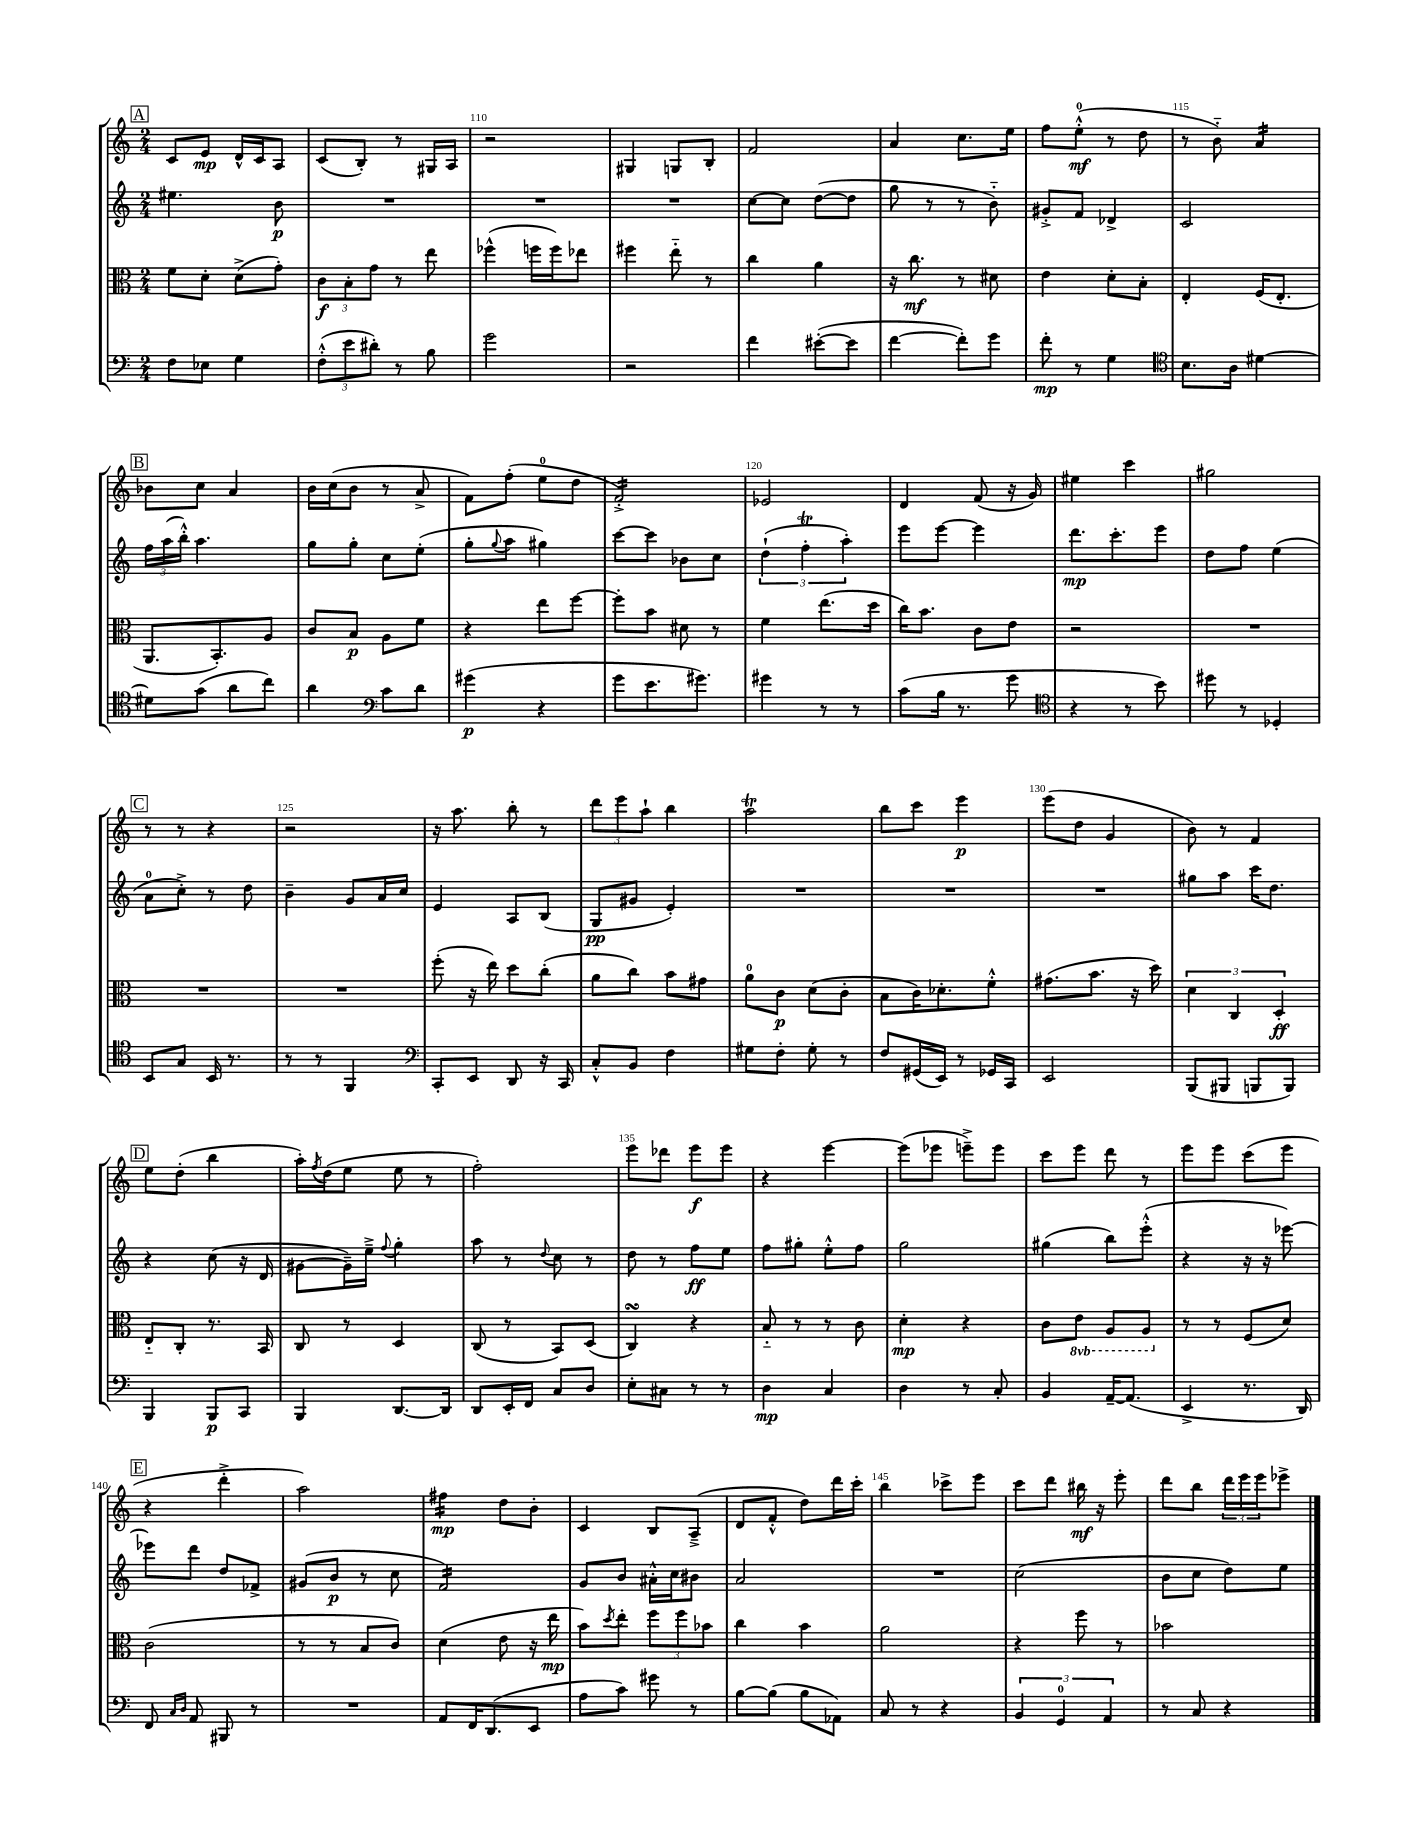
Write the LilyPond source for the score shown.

<<
\new StaffGroup <<
\new Staff = "s0" {
    \clef treble \key c \major \numericTimeSignature \time 2/4
    \mark \markup { \box "A" } c'8 e'8\mp d'16-^ c'16 a8 |
    c'8( b8-.) r8 gis16 a16 |
    r2 |
    gis4 g8 b8-. |
    f'2 |
    a'4 c''8. e''16 |
    f''8 e''8-0-.-^\mf( r8 d''8 |
    r8 b'8-_) a'4:16 |
    \mark \markup { \box "B" } bes'8 c''8 a'4 |
    b'16 c''16( b'8 r8 a'8-> |
    f'8) f''8-.( e''8-0 d''8 |
    f'2:16-.->) |
    ees'2 |
    d'4 f'8( r16 g'16) |
    eis''4 c'''4 |
    gis''2 |
    \mark \markup { \box "C" } r8 r8 r4 |
    r2 |
    r16 a''8. b''8-. r8 |
    \tuplet 3/2 { d'''8 e'''8 a''8-! } b''4 |
    a''2\trill |
    b''8 c'''8 e'''4\p |
    e'''8( d''8 g'4 |
    b'8) r8 f'4 |
    \mark \markup { \box "D" } e''8 d''8-.( b''4 |
    a''16-.) \acciaccatura { f''8 } d''16( e''8 e''8 r8 |
    f''2-.) |
    e'''8 des'''8 e'''8\f e'''8 |
    r4 e'''4~ |
    e'''8( ees'''8 e'''8--->) e'''8 |
    c'''8 e'''8 d'''8 r8 |
    e'''8 e'''8 c'''8( e'''8 |
    \mark \markup { \box "E" } r4 d'''4-.-> |
    a''2) |
    fis''4:16\mp d''8 b'8-. |
    c'4 b8 a8--->( |
    d'8 f'8-.-^ d''8) d'''16 c'''16-. |
    b''4 ces'''8-> e'''8 |
    c'''8 d'''8 bis''16\mf r16 e'''8-. |
    d'''8 b''8 \tuplet 3/2 { d'''16 e'''16 e'''16 } ees'''8-> \bar "|." |
}
\new Staff = "s1" {
    \clef treble \key c \major \numericTimeSignature \time 2/4
    \mark \markup { \box "A" } eis''4. b'8\p |
    R2 |
    R2 |
    R2 |
    c''8~ c''8 d''8~( d''8 |
    g''8 r8 r8 b'8-_) |
    gis'8-.-> f'8 des'4-> |
    c'2 |
    \mark \markup { \box "B" } \tuplet 3/2 { f''16 a''16( b''16-.-^) } a''4. |
    g''8 g''8-. c''8 e''8-.( |
    g''8-. \appoggiatura { g''8 } a''8 gis''4) |
    c'''8~ c'''8 bes'8 c''8 |
    \tuplet 3/2 { d''4-!( f''4-.\trill a''4-.) } |
    e'''8 e'''8~ e'''4 |
    d'''8.\mp c'''8.-. e'''8 |
    d''8 f''8 e''4( |
    \mark \markup { \box "C" } a'8-0 c''8-.->) r8 d''8 |
    b'4-- g'8 a'16 c''16 |
    e'4 a8 b8( |
    g8\pp gis'8 e'4-.) |
    R2 |
    R2 |
    R2 |
    gis''8 a''8 c'''16 d''8. |
    \mark \markup { \box "D" } r4 c''8( r16 d'16 |
    gis'8~ gis'16--) e''16---> \appoggiatura { f''8 } g''4-. |
    a''8 r8 \appoggiatura { d''8 } c''8 r8 |
    d''8 r8 f''8\ff e''8 |
    f''8 gis''8-. e''8-.-^ f''8 |
    g''2 |
    gis''4( b''8) e'''8-.-^( |
    r4 r16 r16 ees'''8~) |
    \mark \markup { \box "E" } ees'''8 d'''8 d''8 fes'8-> |
    gis'8( b'8\p r8 c''8 |
    f'2:16) |
    g'8 b'8 ais'16-.-^ c''16 bis'8 |
    a'2 |
    R2 |
    c''2( |
    b'8 c''8 d''8) e''8 \bar "|." |
}
\new Staff = "s2" {
    \clef alto \key c \major \numericTimeSignature \time 2/4 \set Staff.ottavationMarkups = #ottavation-simple-ordinals
    \mark \markup { \box "A" } f'8 d'8-. d'8->( g'8-.) |
    \tuplet 3/2 { c'8\f b8-. g'8 } r8 e''8 |
    fes''4-^( f''16 f''16) ees''8 |
    fis''4 e''8-_ r8 |
    c''4 a'4 |
    r16 c''8.\mf r8 dis'8 |
    e'4 d'8-. b8-. |
    e4-. f16( e8.-. |
    \mark \markup { \box "B" } a,8. b,8.-.) a8 |
    c'8 b8\p a8 f'8 |
    r4 e''8 f''8~ |
    f''8-. b'8 dis'8 r8 |
    f'4 e''8.( d''16 |
    c''16) b'8. c'8 e'8 |
    r2 |
    R2 |
    \mark \markup { \box "C" } R2 |
    R2 |
    f''8-.( r16 e''16) d''8 c''8-.( |
    a'8 c''8) b'8 gis'8 |
    a'8-0 c'8\p d'8( c'8-. |
    b8 c'16) des'8.-. f'8-.-^ |
    gis'8.( b'8. r16 d''16) |
    \tuplet 3/2 { d'4 c4 d4-.\ff } |
    \mark \markup { \box "D" } e8-_ c8-. r8. b,16 |
    c8 r8 d4 |
    c8( r8 b,8) d8( |
    c4\turn) r4 |
    b8-_ r8 r8 c'8 |
    d'4-.\mp r4 |
    c'8 \ottava #-1 e8 a,8 a,8 \ottava #0 |
    r8 r8 f8( d'8) |
    \mark \markup { \box "E" } c'2( |
    r8 r8 b8 c'8) |
    d'4( e'8 r16 e''16\mp |
    b'8) \acciaccatura { d''8 } e''8-. \tuplet 3/2 { f''8 f''8 bes'8 } |
    c''4 b'4 |
    a'2 |
    r4 f''8 r8 |
    bes'2 \bar "|." |
}
\new Staff = "s3" {
    \clef bass \key c \major \numericTimeSignature \time 2/4
    \mark \markup { \box "A" } f8 ees8 g4 |
    \tuplet 3/2 { f8-.-^( e'8 dis'8-.) } r8 b8 |
    g'2 |
    r2 |
    f'4 eis'8~-.( eis'8 |
    f'4~ f'8-.) g'8 |
    f'8-.\mp r8 g4 |
    \clef tenor b8. a16 dis'4~ |
    \mark \markup { \box "B" } dis'8 g'8( a'8 c''8) |
    a'4 \clef bass c'8 d'8 |
    gis'4\p( r4 |
    g'8 e'8. gis'8.) |
    gis'4 r8 r8 |
    c'8( b16 r8. g'8 |
    \clef tenor r4 r8 b'8) |
    dis''8 r8 des4-. |
    \mark \markup { \box "C" } b,8 g8 b,16 r8. |
    r8 r8 f,4 |
    \clef bass c,8-. e,8 d,8 r16 c,16 |
    c8-.-^ b,8 f4 |
    gis8 f8-. gis8-. r8 |
    f8 gis,16( e,16) r8 ges,16 c,16 |
    e,2 |
    b,,8( bis,,8 b,,8 b,,8) |
    \mark \markup { \box "D" } b,,4 b,,8\p c,8 |
    b,,4 d,8.~ d,16 |
    d,8 e,16-. f,16 c8 d8 |
    e8-. cis8 r8 r8 |
    d4\mp c4 |
    d4 r8 c8-. |
    b,4 a,16~-- a,8.( |
    e,4-> r8. d,16) |
    \mark \markup { \box "E" } f,8 \grace { c16 d16 } a,8 bis,,8 r8 |
    R2 |
    a,8 f,16 d,8.( e,8 |
    a8 c'8) gis'8 r8 |
    b8~ b8( b8 aes,8) |
    c8 r8 r4 |
    \tuplet 3/2 { b,4 g,4-0 a,4 } |
    r8 c8 r4 \bar "|." |
}
>>
>>
\layout { \context { \Score currentBarNumber = #108 \override BarNumber.break-visibility = ##(#f #t #t) barNumberVisibility = #(every-nth-bar-number-visible 5) } }
